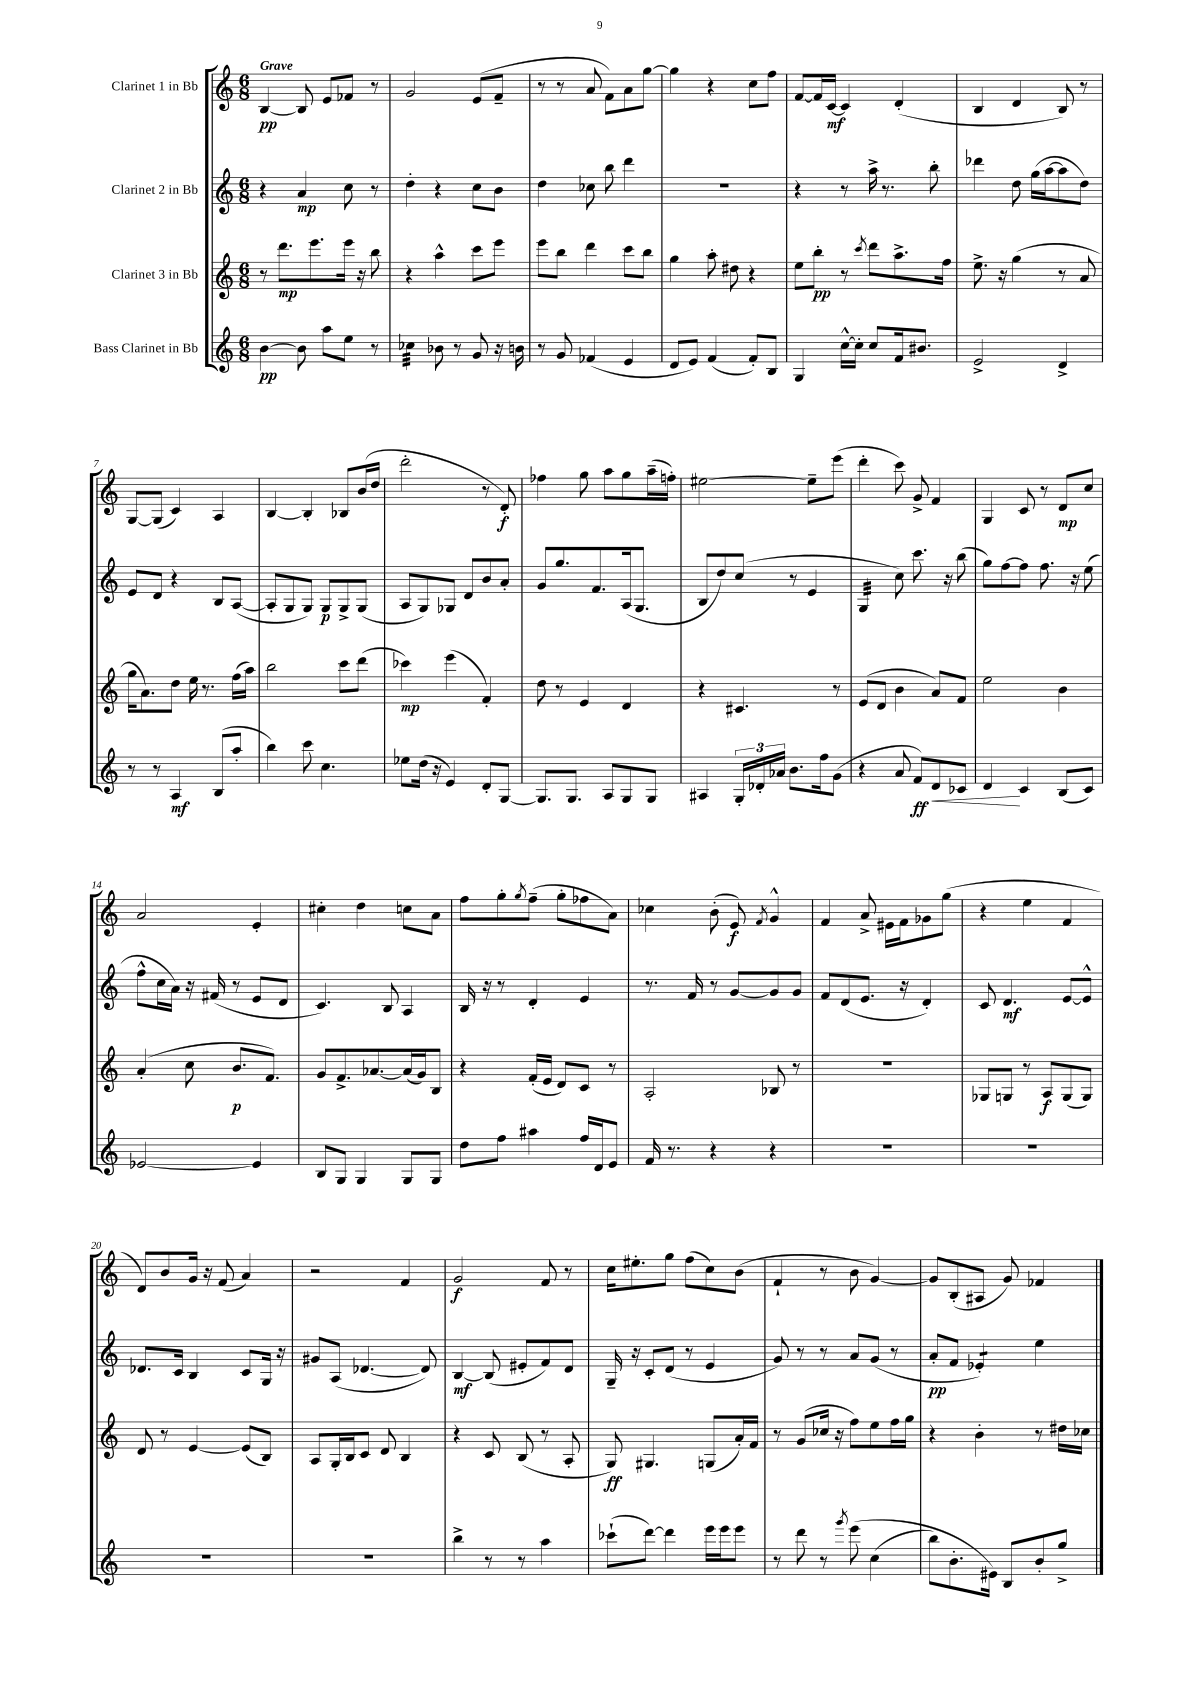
<<
\new StaffGroup <<
\new Staff = "s0" \with { instrumentName = "Clarinet 1 in Bb" } {
    \clef treble \key c \major \numericTimeSignature \time 6/8 \tempo "Grave"
    b4~\pp b8 e'8 fes'8 r8 |
    g'2 e'8( f'8-- |
    r8 r8 a'8 f'8) a'8 g''8~ |
    g''4 r4 c''8 f''8 |
    f'8~ f'16 c'16~\mf c'4 d'4-.( |
    b4 d'4 b8) r8 |
    g8~ g8( c'4) a4 |
    b4~ b4-. bes8 b'16( d''16 |
    d'''2-. r8 d'8-.\f) |
    fes''4 g''8 a''8 g''8 a''16--( f''16-.) |
    eis''2~ eis''8-- e'''8( |
    d'''4-. c'''8) g'8-> f'4 |
    g4 c'8 r8 d'8\mp c''8 |
    a'2 e'4-. |
    cis''4-. d''4 c''8 a'8 |
    f''8 g''8-. \acciaccatura { g''8 } f''8--( g''8-. fes''8 a'8) |
    ces''4 b'8-.( e'8\f) \acciaccatura { f'8 } g'4-^ |
    f'4 a'8-> eis'16 f'16 ges'8 g''8( |
    r4 e''4 f'4 |
    d'8) b'8 g'16 r16 f'8( a'4) |
    r2 f'4 |
    g'2\f f'8 r8 |
    c''16 eis''8.-. g''8 f''8( c''8) b'8( |
    f'4-! r8 b'8 g'4~) |
    g'8 b8-.( ais8 g'8) fes'4 \bar "|." |
}
\new Staff = "s1" \with { instrumentName = "Clarinet 2 in Bb" } {
    \clef treble \key c \major \numericTimeSignature \time 6/8
    r4 a'4\mp c''8 r8 |
    d''4-. r4 c''8 b'8 |
    d''4 ces''8 b''8 d'''4 |
    R2. |
    r4 r8 a''16-> r8. b''8-. |
    des'''4 d''8 g''16( a''16~ a''8 d''8) |
    e'8 d'8 r4 b8 a8~( |
    a8-. g8 g8) g8\p g8-> g8( |
    a8 g8) ges8 d'8 b'8 a'8-. |
    g'8 g''8. f'8. a16( g8. |
    b8 d''8) c''8( r8 e'4 |
    g4:32 c''8) c'''8. r16 b''8( |
    g''8) f''8~ f''8 f''8. r16 e''8( |
    f''8-^ c''16 a'16) r16 fis'16( r8 e'8 d'8 |
    c'4.) b8 a4 |
    b16 r16 r8 d'4-. e'4 |
    r8. f'16 r8 g'8~ g'8 g'8 |
    f'8 d'8( e'8. r16 d'4-.) |
    c'8 d'4.\mf e'8~ e'8-^ |
    des'8. c'16 b4 c'8 g16 r16 |
    gis'8 a8( des'4.~ des'8) |
    b4~\mf b8( eis'8-. f'8) d'8 |
    g16-- r16 c'8-. d'8( r8 e'4 |
    g'8) r8 r8 a'8 g'8( r8 |
    a'8-.\pp f'8 ees'4:8-.) e''4 \bar "|." |
}
\new Staff = "s2" \with { instrumentName = "Clarinet 3 in Bb" } {
    \clef treble \key c \major \numericTimeSignature \time 6/8
    r8 d'''8.\mp e'''8. e'''16 r16 b''8 |
    r4 a''4-^ c'''8 e'''8 |
    e'''8 b''8 d'''4 c'''8 b''8 |
    g''4 a''8-. dis''8 r4 |
    e''8 b''8-.\pp r8 \acciaccatura { c'''8 } d'''8 a''8.-> f''16 |
    e''8.-> r16 g''4( r8 a'8 |
    g''16 a'8.) d''8 e''16 r8. f''16( a''16) |
    b''2 c'''8 d'''8( |
    ces'''4\mp) e'''4( f'4-.) |
    d''8 r8 e'4 d'4 |
    r4 cis'4. r8 |
    e'8( d'8 b'4 a'8) f'8 |
    e''2 b'4 |
    a'4-.( c''8 b'8.\p f'8.) |
    g'8 f'8.-> aes'8.~ aes'16( g'16) b8 |
    r4 f'16-.( e'16 d'8) c'8 r8 |
    a2-. bes8 r8 |
    R2. |
    ges8 g8 r8 a8\f g8( g8) |
    d'8 r8 e'4~ e'8( b8) |
    a8 g16-. b16 c'8 d'8 b4 |
    r4 c'8 b8( r8 a8-. |
    g8\ff) gis4. g8( a'16-.) f'16 |
    r8 g'8( ces''16 r16 f''8) e''8 f''16 g''16 |
    r4 b'4-. r8 dis''16 ces''16 \bar "|." |
}
\new Staff = "s3" \with { instrumentName = "Bass Clarinet in Bb" } {
    \clef treble \key c \major \numericTimeSignature \time 6/8
    b'4~\pp b'8 a''8 e''8 r8 |
    ces''4:32 bes'8 r8 g'8 r16 b'16 |
    r8 g'8 fes'4( e'4 |
    d'8 e'8) f'4( f'8-.) b8 |
    g4 c''16~-^ c''16-. c''8 f'16 bis'8. |
    e'2-> d'4-> |
    r8 r8 a4\mf b8( a''8-. |
    b''4) c'''8 c''4. |
    ees''8 d''16( r16 e'4) d'8-. g8~ |
    g8. g8. a8 g8 g8 |
    ais4 \tuplet 3/2 { g16-. des'16-. aes'16 } b'8. f''16 g'8( |
    r4 a'8 f'8\ff) d'8\< ces'8 |
    d'4\! c'4 b8( c'8) |
    ees'2~ ees'4 |
    b8 g8 g4 g8 g8 |
    d''8 f''8 ais''4 f''16 d'16 e'8 |
    f'16 r8. r4 r4 |
    R2. |
    R2. |
    R2. |
    R2. |
    b''4-> r8 r8 a''4 |
    ces'''8-!( d'''8~) d'''4 e'''16 e'''16 e'''8 |
    r8 d'''8 r8 \acciaccatura { g'''8 } e'''8\( c''4( |
    b''8) b'8.-. eis'16\) b8 b'8-. g''8-> \bar "|." |
}
>>
>>
